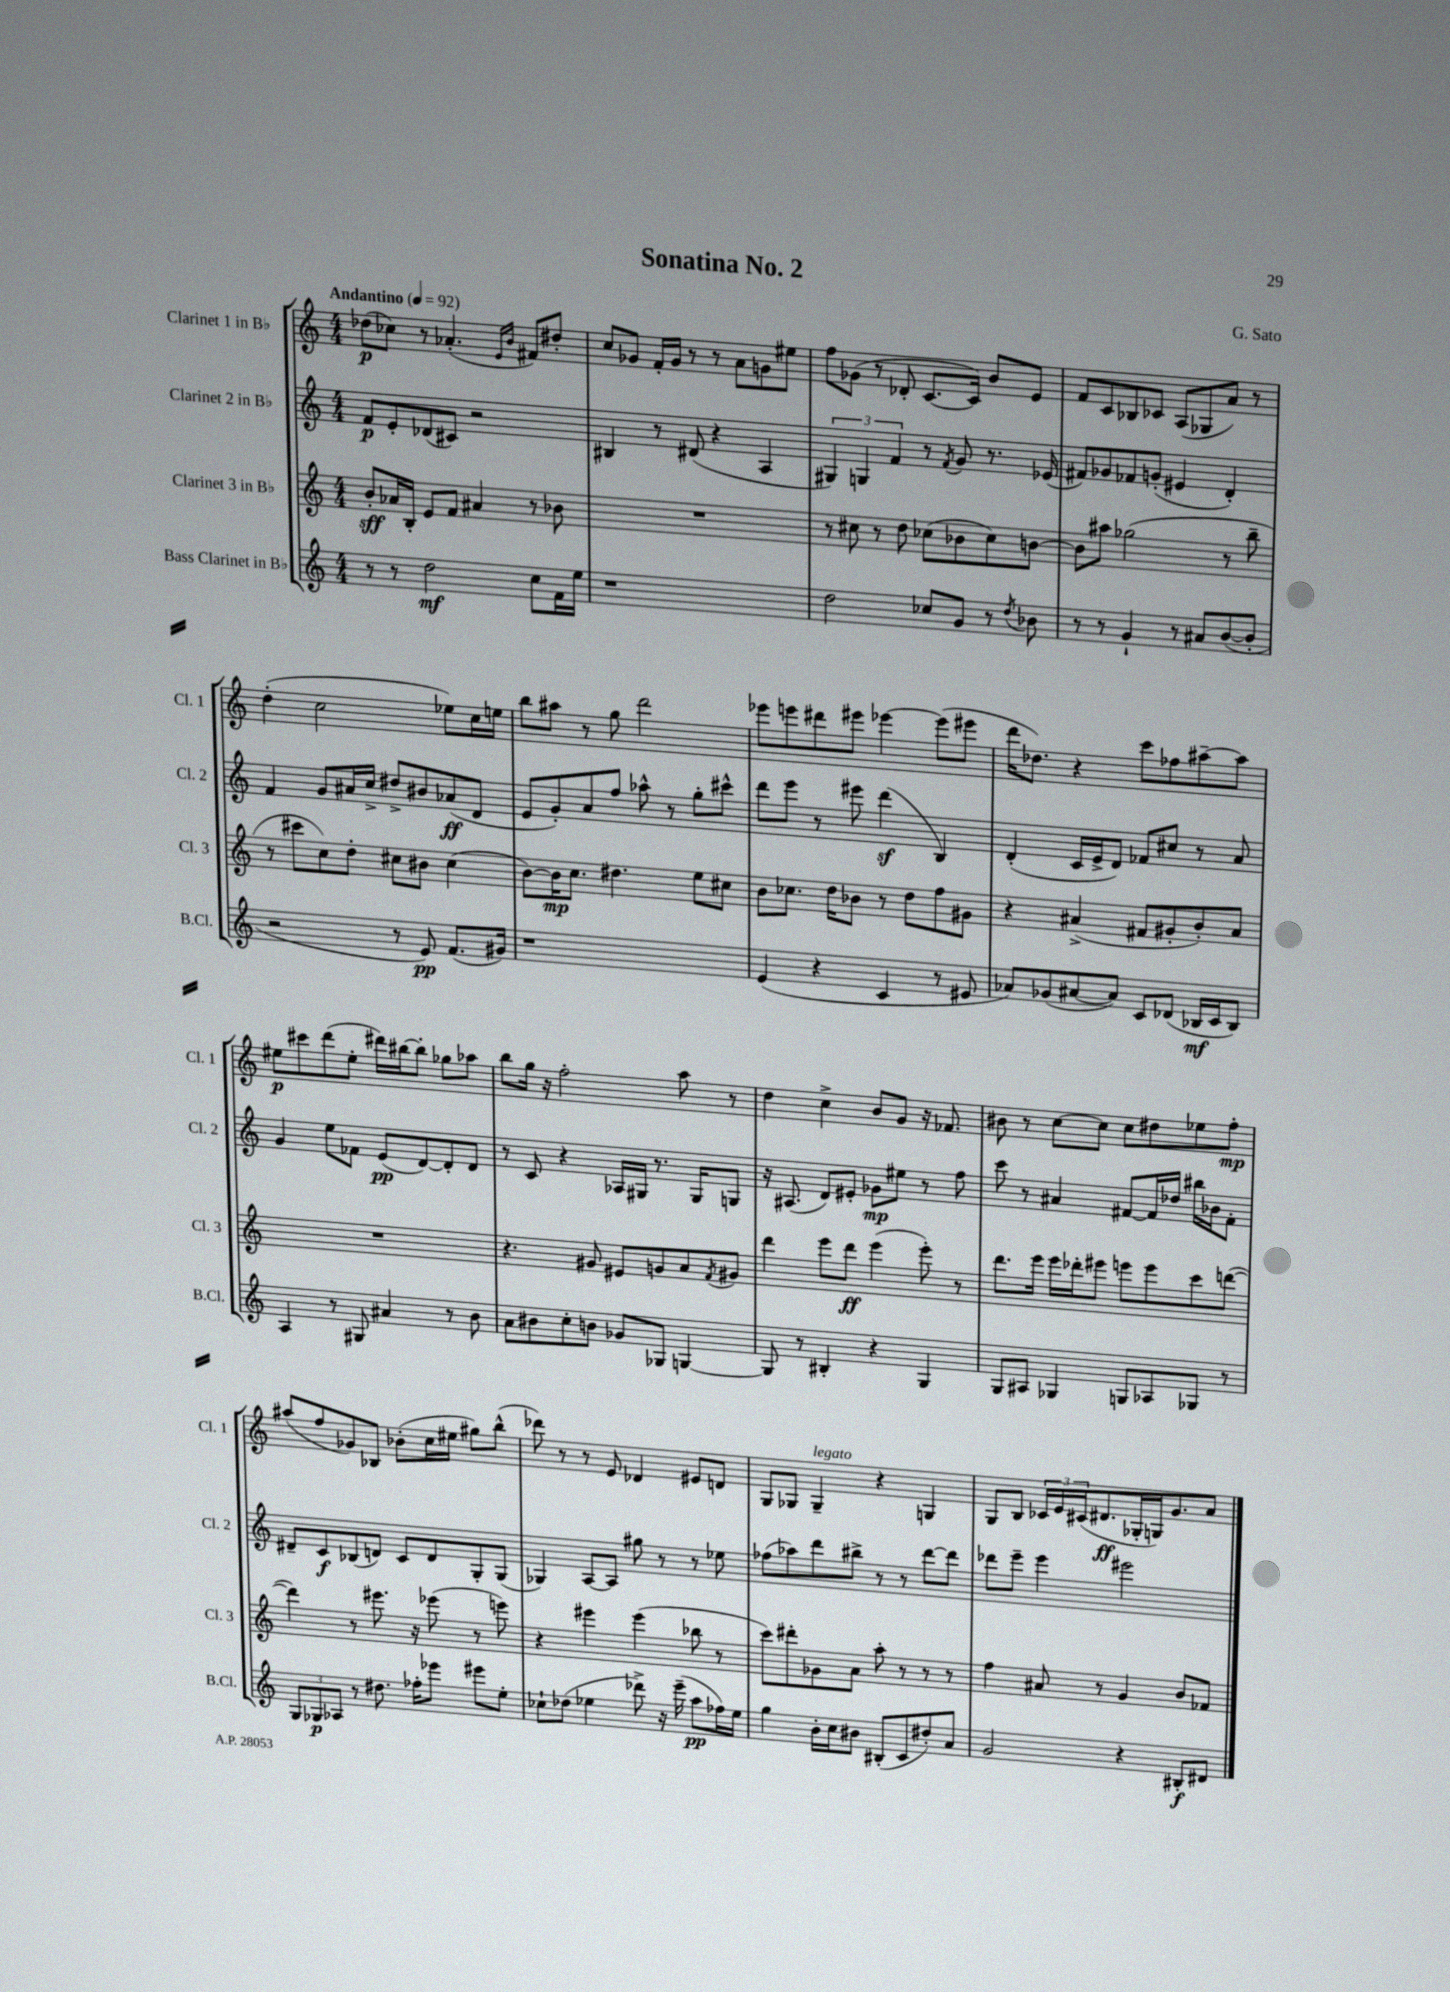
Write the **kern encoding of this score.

**kern	**dynam	**kern	**dynam	**kern	**dynam	**kern	**dynam
*part4	*part4	*part3	*part3	*part2	*part2	*part1	*part1
*staff4	*staff4	*staff3	*staff3	*staff2	*staff2	*staff1	*staff1
*I"Bass Clarinet in B♭	*	*I"Clarinet 3 in B♭	*	*I"Clarinet 2 in B♭	*	*I"Clarinet 1 in B♭	*
*I'B.Cl.	*	*I'Cl. 3	*	*I'Cl. 2	*	*I'Cl. 1	*
*clefG2	*	*clefG2	*	*clefG2	*	*clefG2	*
*k[]	*	*k[]	*	*k[]	*	*k[]	*
*M4/4	*	*M4/4	*	*M4/4	*	*M4/4	*
*MM92	*	*MM92	*	*MM92	*	*MM92	*
=1	=1	=1	=1	=1	=1	=1	=1
!	!	!	!	!	!	!LO:TX:a:B:t=Andantino	!
8r	.	8b'/L	sff	8f/L	p	(8dd-X\L	p
8r	.	16a-X/L	.	8e'/	.	8cc-X\J)	.
.	.	16B'/JJ	.	.	.	.	.
2dd\	mf	8e/L	.	(8d-X/	.	8r	.
.	.	8f/J	.	8c#X/J)	.	(4.a-X'/	.
.	.	4a#X/	.	2r	.	.	.
.	.	.	.	.	.	16qqe/LL	.
.	.	.	.	.	.	16qqb/JJ	.
8cc\L	.	8r	.	.	.	8f#X/L)	.
16f\L	.	8b-X\	.	.	.	8dd#X'/J	.
16ee\JJ	.	.	.	.	.	.	.
=2	=2	=2	=2	=2	=2	=2	=2
1r	.	1r	.	4B#X/	.	8cc/L	.
.	.	.	.	.	.	8g-X/J	.
.	.	.	.	8r	.	16f'/LL	.
.	.	.	.	.	.	16g-/JJ	.
.	.	.	.	(8d#X/	.	8r	.
.	.	.	.	4r	.	8r	.
.	.	.	.	.	.	8a\L	.
.	.	.	.	4A/	.	8gn\	.
.	.	.	.	.	.	8ee#X\J	.
=3	=3	=3	=3	=3	=3	=3	=3
2dd\	.	8r	.	6G#X/)	.	8ff\L	.
.	.	8cc#X\	.	.	.	(8g-X\J	.
.	.	.	.	6Gn/	.	.	.
.	.	8r	.	.	.	8r	.
.	.	.	.	6f/	.	.	.
.	.	8dd\	.	.	.	8d-X'/	.
8cc-X/L	.	(8cc-X\L	.	8r	.	[8.c/L	.
.	.	.	.	8qf/	.	.	.
8g/J	.	8b-X\	.	8g/	.	.	.
.	.	.	.	.	.	16c/Jk])	.
8r	.	8cc-\)	.	8.r	.	8b/L	.
8qdd/	.	.	.	.	.	.	.
8b-X\	.	[8bn\J	.	.	.	8e/J	.
.	.	.	.	(16e-X/	.	.	.
=4	=4	=4	=4	=4	=4	=4	=4
8r	.	8b\L]	.	8f#X/L)	.	8f/L	.
8r	.	8aa#X\J	.	8g-X/	.	8c/	.
4g`/	.	(2gg-X\	.	8f-X/	.	8B-X/	.
.	.	.	.	(8gn'/J	.	8c-X/J	.
8r	.	.	.	4e#X/	.	(8A/L	.
8a#X/L	.	.	.	.	.	8G-X/	.
([8b/	.	8r	.	4d'/)	.	8a/J)	.
8b'/J]	.	8bb~\	.	.	.	8r	.
!!LO:LB:g=z
=5	=5	=5	=5	=5	=5	=5	=5
2r	.	8r	.	4f/	.	(4dd'\	.
.	.	8ccc#X\L	.	.	.	.	.
.	.	8cc\)	.	8g/L	.	2cc\	.
.	.	8dd'\J	.	16a#X/L	.	.	.
.	.	.	.	16cc^/JJ	.	.	.
8r	.	8cc#X\L	.	8dd#X^/L	.	.	.
8e/)	pp	8b#X\J	.	8b#X/	.	.	.
(8.f/L	.	(4cc#\	.	(8a-X/	ff	8ee-X\L)	.
.	.	.	.	8d/J	.	16cc\L	.
16g#X/Jk)	.	.	.	.	.	16een\JJ	.
=6	=6	=6	=6	=6	=6	=6	=6
1r	.	[8b\L)	.	8e/L	.	8bb\L	.
.	.	16b\K]	mp	8g'/)	.	8aa#X\J	.
.	.	8.cc\J	.	.	.	.	.
.	.	.	.	8a/	.	8r	.
.	.	4.dd#X\	.	8ff/J	.	8gg\	.
.	.	.	.	8aa-X^^\	.	2ddd\	.
.	.	.	.	8r	.	.	.
.	.	8ee\L	.	8gg'\L	.	.	.
.	.	8cc#X\J	.	8ccc#X^^\J	.	.	.
=7	=7	=7	=7	=7	=7	=7	=7
(4e/	.	8b\L	.	8ddd\L	.	8eee-X\L	.
.	.	8.cc-X\J	.	8eee\J	.	8eeen\	.
4r	.	.	.	8r	.	8ddd#X\	.
.	.	16dd\KL	.	.	.	.	.
.	.	8b-X\J	.	8eee#X\	.	8eee#X\J	.
4c/	.	8r	.	(4dddz\	.	[4eee-X\	.
.	.	8dd\L	.	.	.	.	.
8r	.	8ff\	.	4B/)	.	(8eee-\L]	.
8e#X/	.	8g#X\J	.	.	.	8eee#X\J	.
=8	=8	=8	=8	=8	=8	=8	=8
8a-X/L)	.	4r	.	(4d'/	.	16ddd\KL	.
.	.	.	.	.	.	8.dd-X\J)	.
(8g-X/	.	.	.	.	.	.	.
[8a#X/	.	(4a#X^/	.	16c/LL	.	4r	.
.	.	.	.	16e^/J	.	.	.
8a#/J])	.	.	.	8d/J)	.	.	.
8c/L	.	8f#X/L	.	8f-X/L	.	8ccc\L	.
(8d-X/J	.	8g#X'/	.	8cc#X/J	.	8ff-X\	.
16B-X/LL	mf	8b'/)	.	8r	.	[8aa#X~\	.
16c/J	.	.	.	.	.	.	.
8B-/J)	.	8a#/J	.	8a/	.	8aa#\J]	.
!!LO:LB:g=z
=9	=9	=9	=9	=9	=9	=9	=9
4A/	.	1r	.	4g/	.	8ee#X\L	p
.	.	.	.	.	.	8ccc#X\	.
8r	.	.	.	8ee\L	.	(8ddd\	.
8G#X/	.	.	.	8f-X\J	.	8ee#'\J	.
4a#X/	.	.	.	(8e/L	pp	16ddd#X\LL)	.
.	.	.	.	.	.	[16bb#X\J	.
.	.	.	.	[8d/)	.	8bb#'\J]	.
8r	.	.	.	8d'/]	.	8gg-X\L	.
8b\	.	.	.	8d/J	.	8aa-X\J	.
=10	=10	=10	=10	=10	=10	=10	=10
8a\L	.	4.r	.	8r	.	8bb\L	.
8b#X\	.	.	.	8c/	.	16gg\Jk	.
.	.	.	.	.	.	16r	.
8cc'\	.	.	.	4r	.	2ff'\	.
8bn\J	.	8g#X/	.	.	.	.	.
8g-X/L	.	8e#X/L	.	16A-X/LL	.	.	.
.	.	.	.	16G#X/JJ	.	.	.
8G-X/J	.	8gn/	.	8.r	.	.	.
[4Gn/	.	8a/	.	.	.	8aa\	.
.	.	.	.	16G#/KL	.	.	.
.	.	8qf/	.	.	.	.	.
.	.	8g#X/J	.	8Gn/J	.	8r	.
=11	=11	=11	=11	=11	=11	=11	=11
8G/]	.	4ddd\	.	16r	.	4dd\	.
.	.	.	.	(8.A#X/	.	.	.
8r	.	.	.	.	.	.	.
4B#X'/	.	8eee\L	.	8d/L)	.	4cc^\	.
.	.	8ddd\J	ff	8e#X'/J	.	.	.
4r	.	(4eee\	.	8g-X\L	mp	8b/L	.
.	.	.	.	8ee#X\J	.	8g/J	.
4G/	.	8eee'\)	.	8r	.	16r	.
.	.	.	.	.	.	8.f-X/	.
.	.	8r	.	8ff\	.	.	.
=12	=12	=12	=12	=12	=12	=12	=12
8G/L	.	8.ddd\L	.	8ccc\	.	8b#X\	.
8A#X/J	.	.	.	8r	.	8r	.
.	.	16eee\Jk	.	.	.	.	.
4G-X/	.	16eee\LL	.	4a#X/	.	[8cc\L	.
.	.	16ddd-X'\J	.	.	.	.	.
.	.	8eee#X\J	.	.	.	8cc\J]	.
8Gn/L	.	8eeen\L	.	[8f#X/L	.	8cc\L	.
8A-X/	.	8eee\	.	16f#/L]	.	8dd#X\	.
.	.	.	.	16dd-X/JJ	.	.	.
8G-X/J	.	8ccc\	.	16bb#X\LL	.	8ee-X\	.
.	.	.	.	16b-X\J	.	.	.
8r	.	([8dddn\J	.	8f#'\J	.	8ff'\J	mp
!!LO:LB:g=z
=13	=13	=13	=13	=13	=13	=13	=13
12G/L	.	4ddd\])	.	8d#X~/L	.	(8aa#X/L	.
12G-X/	p	.	.	.	.	.	.
.	.	.	.	8c/	f	8ff/	.
12A-X/J	.	.	.	.	.	.	.
8r	.	8r	.	(8B-X/	.	8g-X/)	.
8.dd#X\	.	8.eee#X\	.	8dn/J)	.	8B-X/J	.
.	.	.	.	8c/L	.	(8b-X'\L	.
16ff-X'\KL	.	16r	.	.	.	.	.
8eee-X\J	.	(8eee-X\	.	8d/	.	16cc\L	.
.	.	.	.	.	.	16ee#X\JJ	.
8eee#X\L	.	8r	.	8G'/	.	8gg#X\L)	.
8ee'\J	.	8eeen\)	.	(8G/J	.	(8bb^^\J	.
=14	=14	=14	=14	=14	=14	=14	=14
8cc-X`\L	.	4r	.	4G-X/)	.	8ddd-X\)	.
(8dd-X\J	.	.	.	.	.	8r	.
4ee-X\	.	4eee#X\	.	[8A/L	.	8r	.
.	.	.	.	8A/J]	.	8e/	.
8ddd-X^\)	.	(4eee#\	.	8gg#X\	.	4d-X/	.
16r	.	.	.	8r	.	.	.
(16eee~\	.	.	.	.	.	.	.
8aa\L	pp	8bb-X\	.	8r	.	8e#X/L	.
16ff-X\L)	.	8r	.	8ee-X\	.	8dn/J	.
16ee-\JJ	.	.	.	.	.	.	.
=15	=15	=15	=15	=15	=15	=15	=15
4gg\	.	8ccc\L)	.	(8ff-X\L	.	8G/L	.
.	.	8ddd#X'\	.	8aa-X\)	.	8G-X/J	.
!	!	!	!	!	!	!LO:TX:a:i:t=legato	!
16b'\LL	.	8g-X\	.	8ddd\	.	4G-~/	.
16cc\J	.	.	.	.	.	.	.
8b#X\J	.	8a\J	.	8bb#X^\J	.	.	.
(8B#X'/L	.	8aa'\	.	8r	.	4r	.
8c/	.	8r	.	8r	.	.	.
8dd#X'/)	.	8r	.	[8ddd\L	.	4Gn/	.
8a/J	.	8r	.	8ddd\J]	.	.	.
=16	=16	=16	=16	=16	=16	=16	=16
2g/	.	4ff\	.	8ddd-X\L	.	8G/L	.
.	.	.	.	8eee~\J	.	8B/J	.
.	.	8a#X/	.	4eee\	.	24c-X/LL	.
.	.	.	.	.	.	24e/	.
.	.	.	.	.	.	(24c#X/J	.
.	.	8r	.	.	.	8.d#X/	ff
4r	.	4g/	.	2eee#X\	.	.	.
.	.	.	.	.	.	16G-X'/L	.
.	.	.	.	.	.	16Gn/J)	.
.	.	.	.	.	.	8.g/	.
8B#X'/L	f	8b/L	.	.	.	.	.
8d#X/J	.	8f-X/J	.	.	.	8a/J	.
==	==	==	==	==	==	==	==
*-	*-	*-	*-	*-	*-	*-	*-
